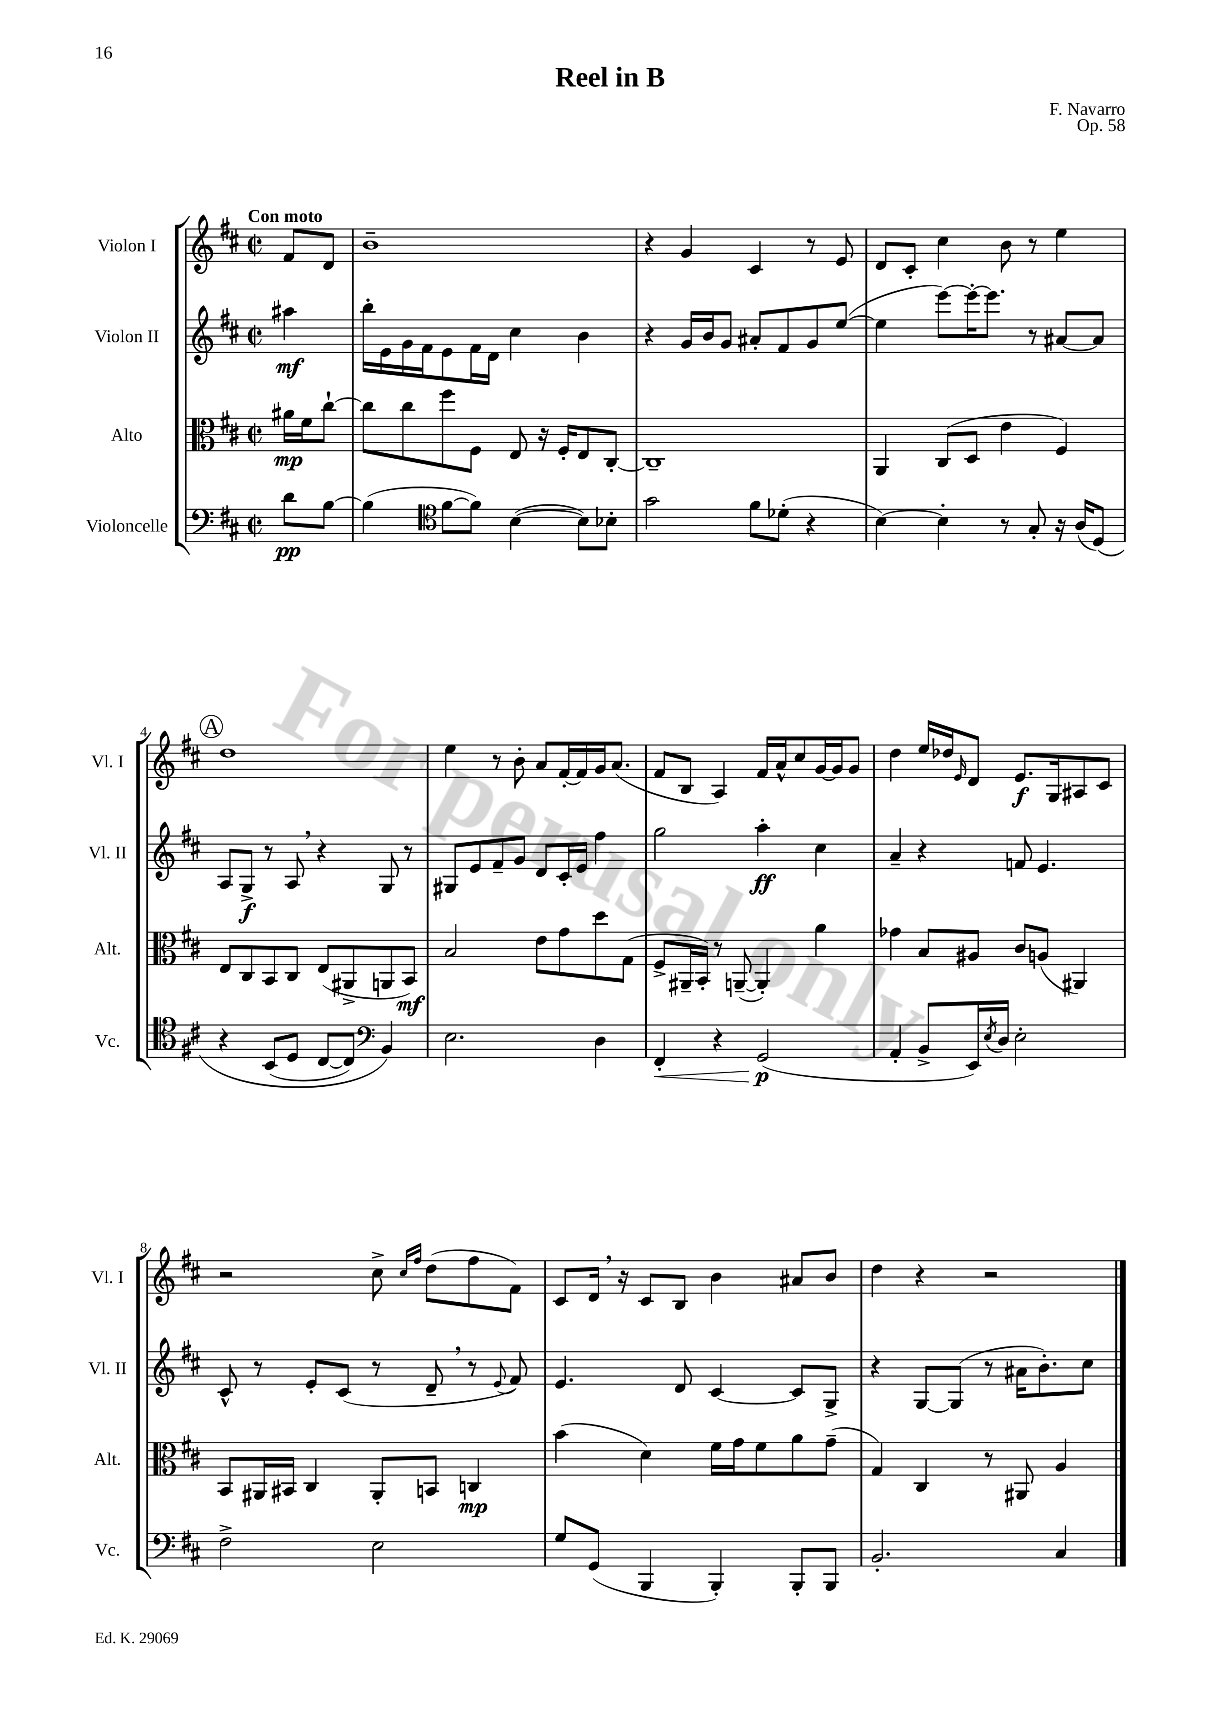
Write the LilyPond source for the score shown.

\header { title = "Reel in B" composer = "F. Navarro" opus = "Op. 58" }
<<
\new StaffGroup <<
\new Staff = "s0" \with { instrumentName = "Violon I" shortInstrumentName = "Vl. I" } {
    \clef treble \key d \major \defaultTimeSignature \time 2/2 \partial 4 \tempo "Con moto"
    fis'8 d'8 |
    b'1-- |
    r4 g'4 cis'4 r8 e'8 |
    d'8 cis'8-. cis''4 b'8 r8 e''4 |
    \mark \markup { \circle "A" } d''1 |
    e''4 r8 b'8-. a'8 fis'16~-. fis'16 g'16 a'8.( |
    fis'8 b8 a4) fis'16 a'16-^ cis''8 g'16~ g'16 g'8 |
    d''4 e''16 des''16 \grace { e'16 } d'8 e'8.\f g16 ais8 cis'8 |
    r2 cis''8-> \grace { cis''16 fis''16 } d''8( fis''8 fis'8) |
    cis'8 d'16 \breathe r16 cis'8 b8 b'4 ais'8 b'8 |
    d''4 r4 r2 \bar "|." |
}
\new Staff = "s1" \with { instrumentName = "Violon II" shortInstrumentName = "Vl. II" } {
    \clef treble \key d \major \defaultTimeSignature \time 2/2 \partial 4
    ais''4\mf |
    b''16-. e'16 g'16 fis'16 e'8 fis'16 d'16 cis''4 b'4 |
    r4 g'16 b'16 g'8 ais'8-. fis'8 g'8 e''8~( |
    e''4 e'''8~) e'''16~-. e'''8. r8 ais'8~ ais'8 |
    \mark \markup { \circle "A" } a8 g8->\f r8 a8 \breathe r4 g8 r8 |
    gis8 e'8 fis'8-- g'8 d'8 cis'16-. e'16 fis''4 |
    g''2 a''4-.\ff cis''4 |
    a'4-- r4 f'8 e'4. |
    cis'8-^ r8 e'8-. cis'8( r8 d'8-- \breathe r8 \appoggiatura { e'8 } fis'8) |
    e'4. d'8 cis'4~ cis'8 g8-> |
    r4 g8~ g8( r8 ais'16 b'8.-.) cis''8 \bar "|." |
}
\new Staff = "s2" \with { instrumentName = "Alto" shortInstrumentName = "Alt." } {
    \clef alto \key d \major \defaultTimeSignature \time 2/2 \partial 4
    ais'16\mp fis'16 cis''8~-! |
    cis''8 cis''8 fis''8 fis8 e8 r16 fis16-. e8 cis8~-. |
    cis1-- |
    a,4 cis8( d8 e'4 fis4) |
    \mark \markup { \circle "A" } e8 cis8 b,8 cis8 e8( ais,8-> a,8 b,8\mf) |
    b2 e'8 g'8 d''8 g8( |
    fis8-> ais,16-- b,16-.) r8 a,8~--( a,4-.) a'4 |
    ges'4 b8 ais8 cis'8 a8( ais,4) |
    b,8 ais,16 bis,16 cis4 ais,8-. b,8 c4\mp |
    b'4( d'4) fis'16 g'16 fis'8 a'8 g'8--( |
    g4) cis4 r8 ais,8 a4 \bar "|." |
}
\new Staff = "s3" \with { instrumentName = "Violoncelle" shortInstrumentName = "Vc." } {
    \clef bass \key d \major \defaultTimeSignature \time 2/2 \partial 4
    d'8\pp b8~ |
    b4( \clef tenor fis'8~ fis'8) b4~( b8) bes8-. |
    g'2 fis'8 des'8-.( r4 |
    b4~) b4-. r8 g8-. r16 a16( d8)\( |
    \mark \markup { \circle "A" } r4 b,8( d8 cis8~ cis8) \clef bass b,4\) |
    e2. d4 |
    fis,4-.\< r4 g,2\p\!( |
    a,4-. b,8-> e,16) \acciaccatura { e8 } d16 e2-. |
    fis2-> e2 |
    g8 g,8( b,,4 b,,4-.) b,,8-. b,,8 |
    b,2.-. cis4 \bar "|." |
}
>>
>>
